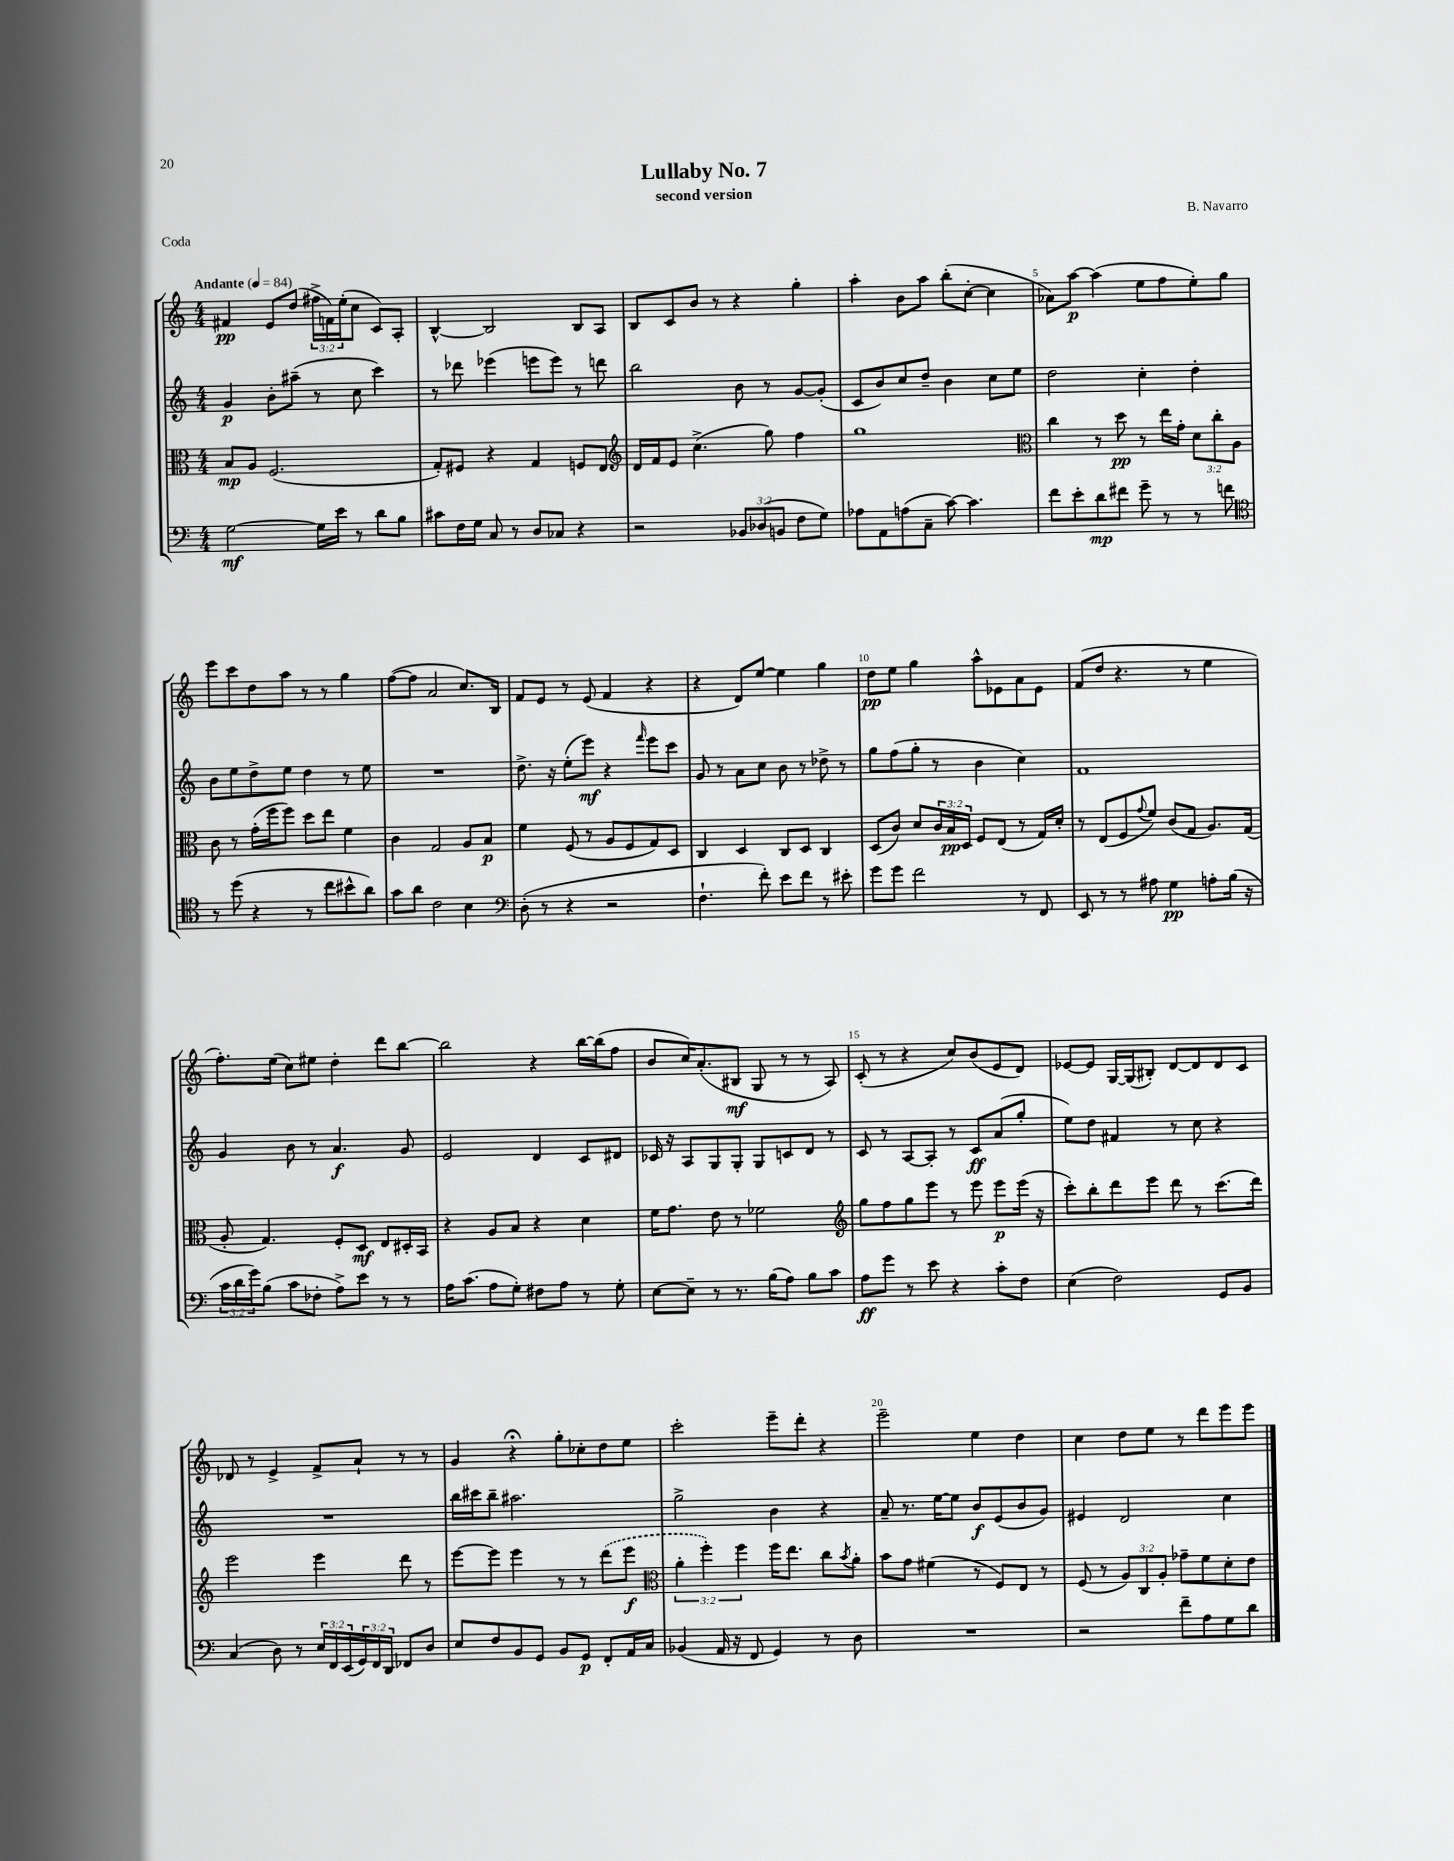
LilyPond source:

\header { title = "Lullaby No. 7" composer = "B. Navarro" subtitle = "second version" piece = "Coda" }
<<
\new StaffGroup <<
\new Staff = "s0" {
    \clef treble \key c \major \numericTimeSignature \time 4/4 \override Staff.TupletNumber.text = #tuplet-number::calc-fraction-text \tempo "Andante" 4 = 84
    fis'4\pp e'8 d''8( \tuplet 3/2 { fis''16-> f'16) e''16-.( } c''8 c'8) a8-. |
    b4~-^ b2 b8 a8 |
    b8 c'8 b'8 r8 r4 g''4-. |
    a''4-. b'8 a''8 b''8-.( c''8~-. c''4 |
    aes'8) a''8~\p a''4( e''8 f''8 e''8-.) g''8 |
    e'''8 c'''8 d''8 a''8 r8 r8 g''4 |
    f''8~( f''8 a'2 c''8.) b16 |
    f'8 e'8 r8 e'8( f'4 r4 |
    r4 d'8) e''8~ e''4 g''4 |
    d''8\pp e''8 g''4 a''8-^ ees'8 a'8 ees'8 |
    f'8( d''8 r4. r8 e''4 |
    f''8.-.) e''16( c''8) eis''8 d''4-. d'''8 b''8~ |
    b''2 r4 b''16~ b''16( f''8 |
    b'8 c''16) a'8.-.( bis8\mf g8 r8 r8 a8) |
    c'8-.( r8 r4 c''8) b'8( e'8 d'8) |
    ees'8~ ees'8 g16~ g16( bis8-.) d'8~ d'8 d'8 c'8 |
    des'8 r8 e'4-> f'8-> a'8-! r8 r8 |
    g'4 r4\fermata g''8-. ces''8-. d''8 e''8 |
    c'''2-. e'''8-- d'''8-. r4 |
    e'''2-- e''4 d''4 |
    c''4 d''8 e''8 r8 d'''8 e'''8 e'''8 \bar "|." |
}
\new Staff = "s1" {
    \clef treble \key c \major \numericTimeSignature \time 4/4
    g'4\p b'8-. ais''8--( r8 c''8 c'''4) |
    r8 des'''8 ees'''4( e'''8 e'''8) r8 d'''8 |
    b''2 b'8 r8 g'8~ g'8-.( |
    c'8 b'8) c''8 d''8-- b'4 c''8 e''8 |
    d''2 c''4-. d''4-. |
    b'8 e''8 d''8-> e''8 d''4 r8 e''8 |
    R1 |
    d''8.-> r16 e''8-.( e'''8\mf) r4 \grace { f'''16 } e'''8 c'''8 |
    g'8 r8 a'8 c''8 b'8 r8 des''8-> r8 |
    g''8 f''8( g''8-. r8 b'4 c''4) |
    f'1 |
    g'4 b'8 r8 a'4.\f g'8 |
    e'2 d'4 c'8 dis'8 |
    ces'16 r16 a8 g8 g8-. g8 c'8 d'8 r8 |
    c'8 r8 a8~ a8-. r8 c'8\ff a'8( g''8-. |
    e''8) d''8 fis'4 r8 c''8 r4 |
    R1 |
    b''16 cis'''16 b''8-- ais''2. |
    g''2-> b'4 r4 |
    a'8-- r8. e''16~ e''8 b'8\f e'8( b'8 g'8) |
    eis'4 d'2 c''4 \bar "|." |
}
\new Staff = "s2" {
    \clef alto \key c \major \numericTimeSignature \time 4/4 \override Staff.TupletNumber.text = #tuplet-number::calc-fraction-text
    b8\mp a8 f2.( |
    g8-.) fis8 r4 g4 f8 e8 |
    \clef treble d'16 f'16 e'8 c''4.->( g''8) f''4 |
    g''1 |
    \clef alto c''4 r8 d''8\pp r8 e''16 g'16-. \tuplet 3/2 { d'8 c''8-. a8 } |
    c'8 r8 g'16-.( f''16 f''8) d''8 e''8 f'4 |
    c'4 g2 a8 b8\p |
    f'4 f8( r8 a8 f8 g8) d8 |
    c4 d4 c8 d8 c4 |
    d8( c'8) d'8 \tuplet 3/2 { c'16 b16\pp d16 } f8 e8( r8 g16) d'16-. |
    r8 e8( f8 \appoggiatura { g'8 } f'8) c'8( g8 a8.) g16( |
    a8-. g4.) f8-. d8\mf e8 dis16-. b,16 |
    r4 a8 b8 r4 d'4 |
    f'16 g'8. e'8 r8 fes'2 |
    \clef treble g''8 f''8 g''8 e'''8 r8 e'''8 e'''8\p e'''16( r16 |
    c'''8-.) b''8-. d'''8 e'''8 d'''8 r8 c'''8.( d'''16) |
    e'''2 e'''4 d'''8 r8 |
    e'''8~ e'''8 e'''4 r8 r8 \once \slurDashed d'''8( e'''8\f |
    \clef alto \tuplet 3/2 { a'4-. f''4-.) f''4 } f''16 e''8. c''8 \acciaccatura { b'8 } a'8-. |
    b'8 g'8 fis'4( r8 f8) e8 r8 |
    f8( r8 \tuplet 3/2 { a8) c8 a8-. } ges'8-- f'8 d'8-. e'8 \bar "|." |
}
\new Staff = "s3" {
    \clef bass \key c \major \numericTimeSignature \time 4/4 \override Staff.TupletNumber.text = #tuplet-number::calc-fraction-text
    g2~\mf g16 e'16 r8 d'8 b8 |
    cis'8 f16 g16 c8 r8 d8 ces8 r4 |
    r2 \tuplet 3/2 { bes,8 des8( b,8 } f8 g8) |
    aes8 a,8 a8( c8-- c'8~) c'4. |
    f'8 e'8-. d'8\mp fis'8 g'8-- r8 r8 f'8 |
    \clef tenor r8 d''8( r4 r8 c''8 bis'8-^ a'8) |
    g'8 a'8 c'2 b4 |
    \clef bass d8-.( r8 r4 r2 |
    f4.-! f'8-.) e'8 f'8 r8 eis'8-. |
    g'8 g'8 f'2 r8 f,8 |
    e,8 r8 r8 ais8 g4\pp a8-. b16( r16 |
    \tuplet 3/2 { c'16 d'16 g'16) } b8( c'8 fes8-. a8->) e'8 r8 r8 |
    a16 c'8.( a8 g8-.) fis8 a8 r8 g8-. |
    e8~ e8-- r8 r8. b16( a8) b8 c'8 |
    a8\ff g'8 r8 e'8 r4 c'8-. f8 |
    e4( f2) g,8 b,8 |
    c4( d8) r8 \tuplet 3/2 { e16 f,16 e,16( } \tuplet 3/2 { g,16) f,16 d,16 } fes,8 d8 |
    e8 f8 b,8 g,8 b,8 g,8\p f,8-. a,16 c16 |
    bes,4( a,16 r16 f,8 g,4) r8 d8 |
    R1 |
    r2 f'8-- a8 g8 d'8 \bar "|." |
}
>>
>>
\layout { \context { \Score \override BarNumber.break-visibility = ##(#f #t #t) barNumberVisibility = #(every-nth-bar-number-visible 5) } }
